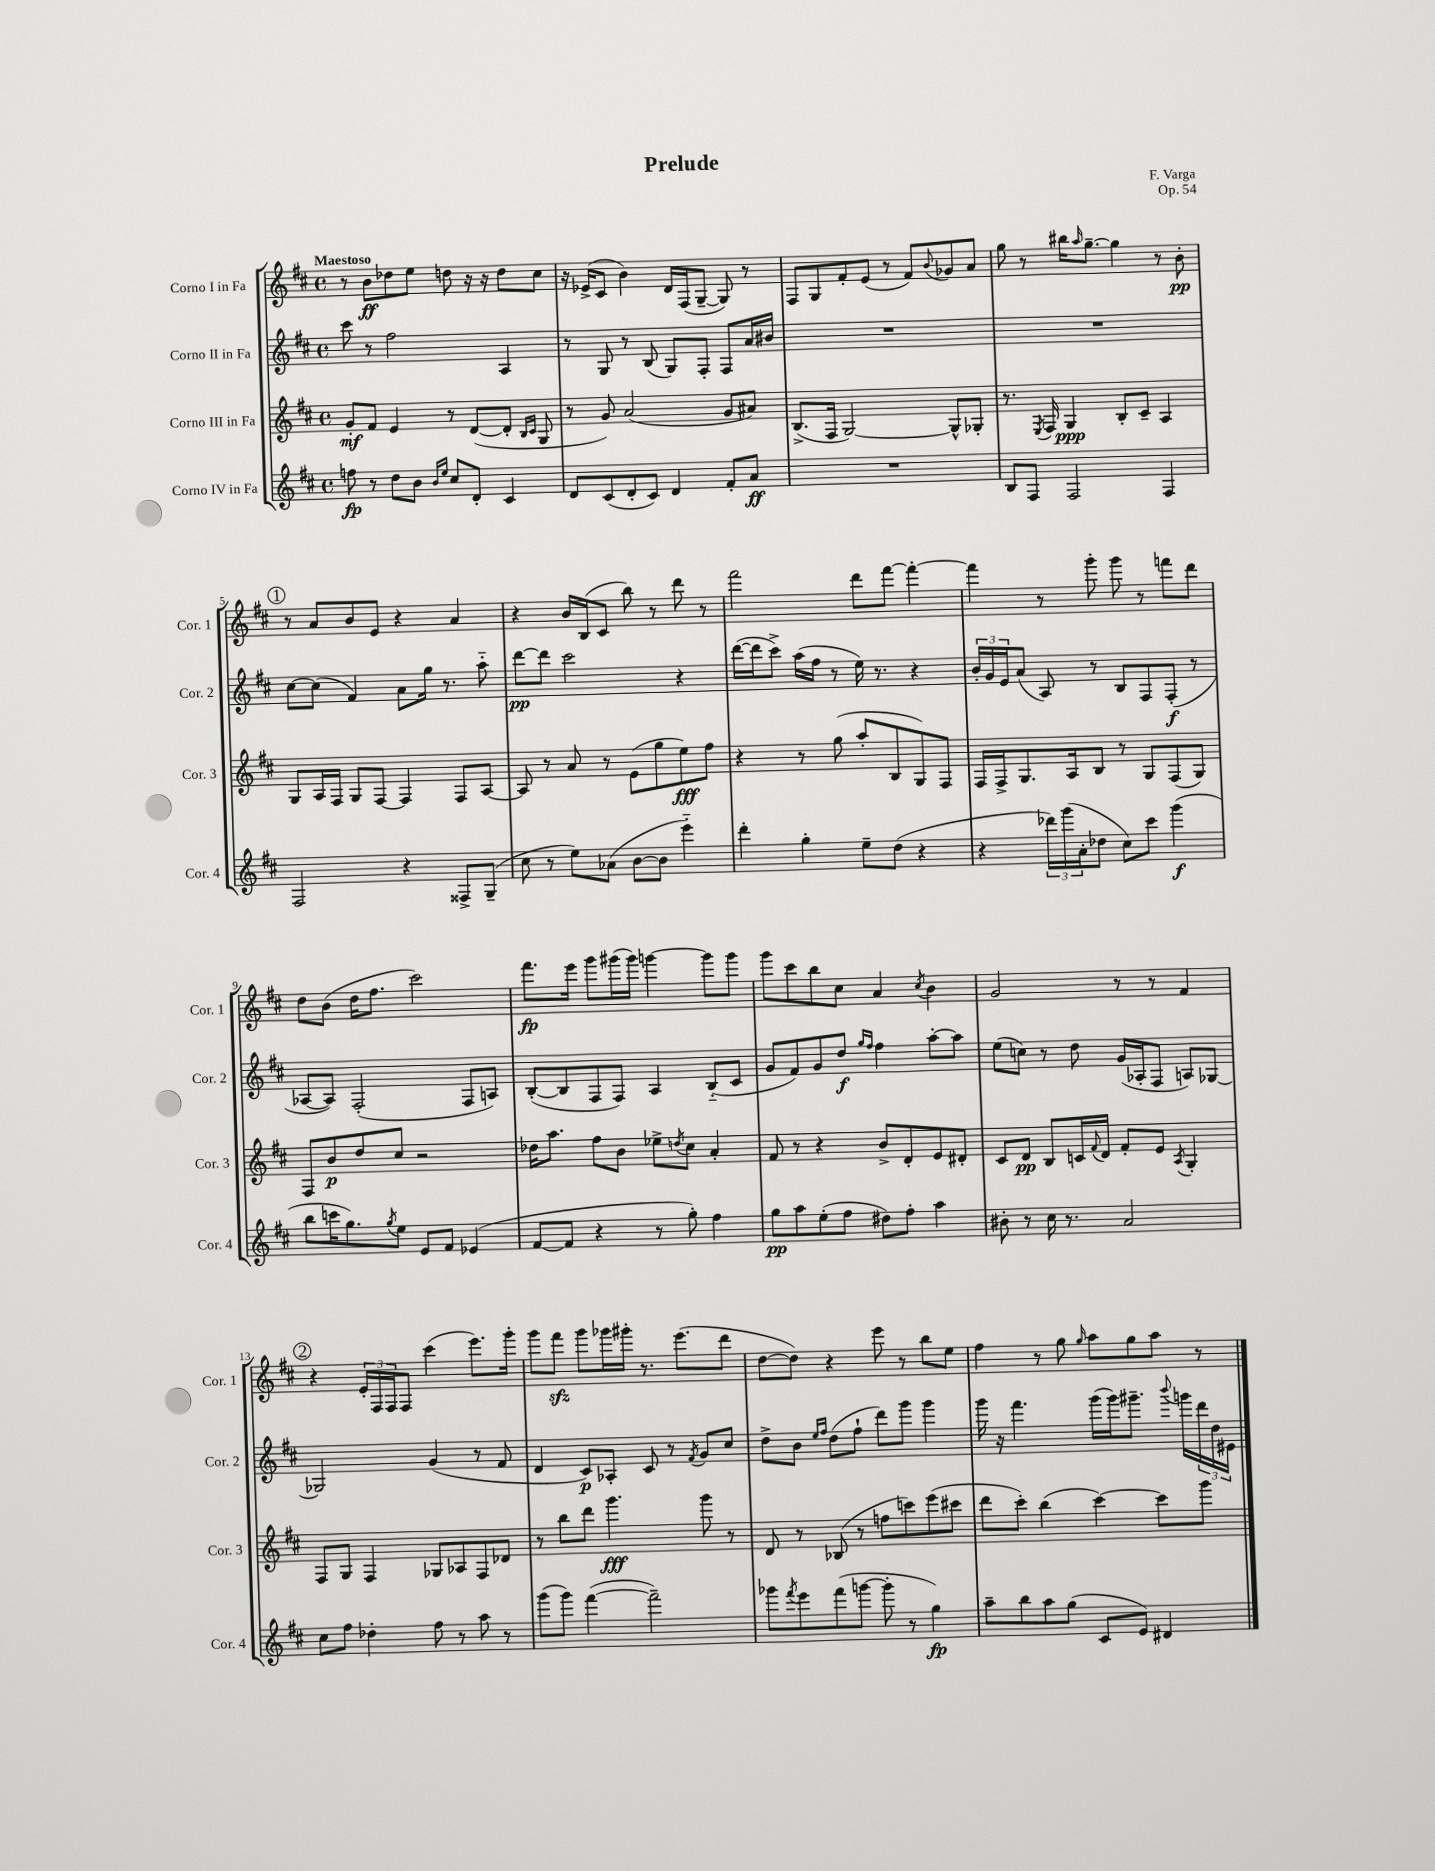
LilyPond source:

\header { title = "Prelude" composer = "F. Varga" opus = "Op. 54" }
<<
\new StaffGroup <<
\new Staff = "s0" \with { instrumentName = "Corno I in Fa" shortInstrumentName = "Cor. 1" } {
    \clef treble \key d \major \defaultTimeSignature \time 4/4 \tempo "Maestoso"
    r8 b'8\ff des''8 e''8 d''8 r16 r16 d''8 cis''8 |
    r16 ees'16->( cis'8 b'4) d'16 fis16( g8~-- g8) r8 |
    fis8 g8 fis'8-. e'8( r8 fis'8) \appoggiatura { b'8 } ges'8 a'8 |
    g''8 r8 bis''16 \grace { a''16 } g''8.~-- g''4 r8 b'8-.\pp |
    \mark \markup { \circle "1" } r8 a'8 b'8 e'8 r4 a'4 |
    r4 b'16 b16( cis'8 b''8) r8 d'''8 r8 |
    fis'''2 d'''8 fis'''8~ fis'''4~-. |
    fis'''4 r8 g'''8-. g'''8 r8 f'''8 d'''8 |
    d''8 b'8( d''16 fis''8. cis'''2) |
    fis'''8.\fp e'''16 g'''8 gis'''16( gis'''16) g'''4~ g'''8 g'''8 |
    g'''8 cis'''8 b''8 cis''8 a'4 \acciaccatura { cis''8 } b'4 |
    g'2 r8 r8 fis'4 |
    \mark \markup { \circle "2" } r4 \tuplet 3/2 { e'16-. fis16 fis16 } fis8 cis'''4( e'''8.) g'''16-. |
    g'''8 fis'''8\sfz g'''8 ges'''16 gis'''16-. r8. e'''8.( d'''8 |
    d''8~ d''8) r4 e'''8 r8 b''8 e''8 |
    fis''4 r8 g''8 \grace { g''16 } a''8 g''8 a''8 r8 \bar "|." |
}
\new Staff = "s1" \with { instrumentName = "Corno II in Fa" shortInstrumentName = "Cor. 2" } {
    \clef treble \key d \major \defaultTimeSignature \time 4/4
    cis'''8 r8 fis''2 a4 |
    r8 g8 r8 b8( g8) fis8-. fis8 a'16 bis'16 |
    R1 |
    R1 |
    \mark \markup { \circle "1" } cis''8~ cis''8( fis'4) a'8 g''16 r8. a''8-_ |
    d'''8~\pp d'''8 cis'''2 r4 |
    d'''16~( d'''16 cis'''8->) a''16( fis''16 r8 e''16) r8. r4 |
    \tuplet 3/2 { b'16-. g'16 e'16 } a'8( a8) r8 b8 fis8 fis8-.\f( r8 |
    aes8~ aes8) fis2-.( fis8 a8) |
    b8~-.( b8 fis8 fis8) a4 b8-_( cis'8 |
    g'8 fis'8) g'8 d''8\f \grace { g''16 fis''16 } fis''4 a''8~-. a''8 |
    e''8( c''8) r8 d''8 g'16( aes16-. fis8 a8) ges8~ |
    \mark \markup { \circle "2" } ges2 g'4( r8 fis'8 |
    d'4 cis'8\p) aes8-. cis'8 r8 \acciaccatura { fis'8 } g'8 cis''8 |
    d''8-> b'8 \grace { e''16 fis''16 } d''8( fis''8-! d'''8) g'''8 g'''4 |
    g'''16 r16 fis'''4. g'''16( g'''16) gis'''8.-- \appoggiatura { b'''8 } g'''16 \tuplet 3/2 { d'''16 d''16 eis'16 } \bar "|." |
}
\new Staff = "s2" \with { instrumentName = "Corno III in Fa" shortInstrumentName = "Cor. 3" } {
    \clef treble \key d \major \defaultTimeSignature \time 4/4
    g'8-.\mf fis'8 e'4 r8 d'8~( d'8-. \grace { b16 cis'16 } g8 |
    r8 g'8) a'2( g'8 ais'8) |
    b8.->( fis16 g2~) g8-^ ges8-. |
    r8. \acciaccatura { e8 } fis16 g4\ppp b8-. cis'8-- a4 |
    \mark \markup { \circle "1" } g8 a16 fis16 g8 fis8~ fis4 fis8 a8~ |
    a8 r8 a'8 r8 e'8( g''8 e''8\fff) fis''8 |
    r4 r8 g''8( a''8-. b8 g8) fis8 |
    fis16 fis16-> g8. a16 b8 r8 g8 fis8( g8) |
    fis8 b'8\p d''8 cis''8 r2 |
    des''16 a''8. fis''8 b'8 ees''8-> \acciaccatura { d''8 } cis''8 a'4-. |
    fis'8 r8 r4 b'8-> d'8-. e'8 dis'8-. |
    cis'8 d'8\pp b8 c'16 \appoggiatura { fis'8 } d'16 fis'8-. e'8 \acciaccatura { a8 } g4-. |
    \mark \markup { \circle "2" } fis8 g8 fis4 ges8 aes8 fis8 des'8 |
    r8 b''8 d'''8 g'''4.\fff g'''8 r8 |
    d'8 r8 bes8( r8 f''8 c'''8) e'''8( cis'''8 |
    d'''8 cis'''8-.) b''4( cis'''4~) cis'''8 g'''8 \bar "|." |
}
\new Staff = "s3" \with { instrumentName = "Corno IV in Fa" shortInstrumentName = "Cor. 4" } {
    \clef treble \key d \major \defaultTimeSignature \time 4/4
    f''8\fp r8 d''8 b'8 \grace { b'16 e''16 } cis''8 d'8-. cis'4 |
    d'8 cis'8( d'8-. cis'8) d'4 fis'8-. a'8\ff |
    R1 |
    b8 fis8 fis2 fis4 |
    \mark \markup { \circle "1" } fis2 r4 fisis8-> g8--( |
    cis''8 r8 e''8) aes'8( b'8~ b'8 e'''4-_) |
    d'''4-. g''4-. e''8-- d''8( r4 |
    r4 \tuplet 3/2 { des'''16) g'''16( a'16-. } des''8 cis''8) cis'''8 g'''4\f( |
    b''8 c'''16 g''8.) \acciaccatura { g''8 } e''8 e'8 fis'8 ees'4( |
    fis'8~ fis'8 r4 r8 g''8-.) fis''4 |
    g''8\pp a''8 e''8-.( fis''8 dis''8) fis''8-. a''4 |
    bis'8-. r8 cis''16 r8. a'2 |
    \mark \markup { \circle "2" } cis''8 fis''8 des''4-. fis''8 r8 a''8 r8 |
    g'''8( g'''8) fis'''4~( fis'''2--) |
    ges'''8 \acciaccatura { fis'''8 } e'''8 fis'''8( g'''8~ g'''8-. r8 g''4\fp) |
    a''8-- b''8 a''8 g''8( cis'8 e'8) dis'4 \bar "|." |
}
>>
>>
